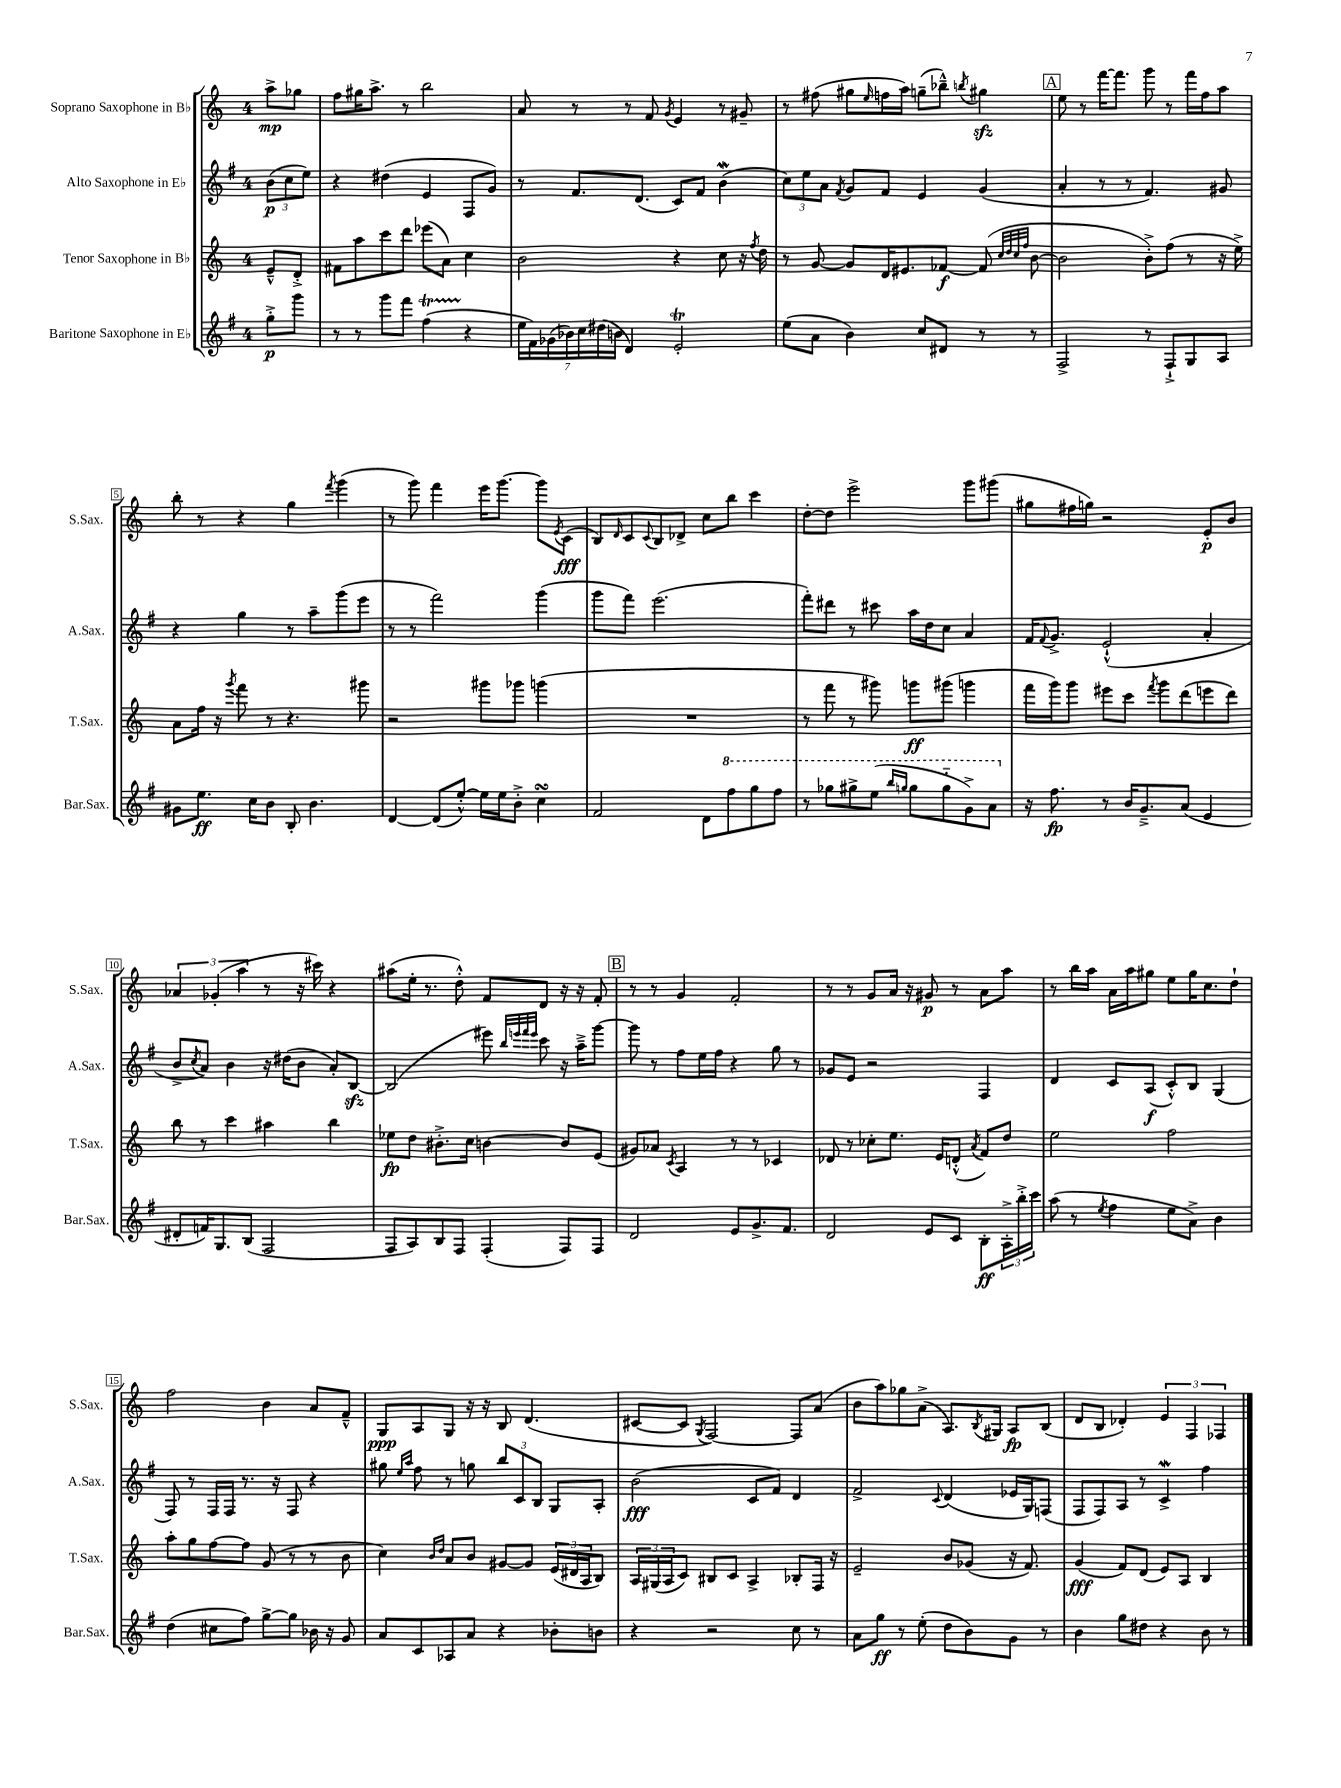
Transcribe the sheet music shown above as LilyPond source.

<<
\new StaffGroup <<
\new Staff = "s0" \with { instrumentName = "Soprano Saxophone in Bb" shortInstrumentName = "S.Sax." } {
    \clef treble \key c \major \once \override Staff.TimeSignature.style = #'single-digit \time 4/4 \partial 4
    a''8->\mp ges''8 |
    f''8 gis''16 a''8.-> r8 b''2 |
    a'8 r8 r8 f'8 \acciaccatura { g'8 } e'4 r8 gis'8-- |
    r8 fis''8( gis''8 \grace { e''16 } f''16 a''16) g''8--( bes''8---^) \acciaccatura { b''8 } gis''4\sfz |
    \mark \markup { \box "A" } e''8 r8 f'''16~ f'''8. g'''8 r8 f'''16 f''16 a''8 |
    b''8-. r8 r4 g''4 \acciaccatura { f'''8 } g'''4( |
    r8 g'''8) f'''4 e'''16 g'''8.~ g'''8 \acciaccatura { e'8 } c'8\fff( |
    b8) \grace { d'16 } c'8 \appoggiatura { c'8 } b8 des'8-> c''8 b''8 c'''4 |
    d''8~-. d''8 e'''2-> g'''8 gis'''8( |
    gis''8 fis''16 g''16) r2 e'8-.\p b'8 |
    \tuplet 3/2 { aes'4 ges'4-.( a''4 } r8 r16 cis'''16) r4 |
    ais''8( e''16-. r8. d''8-.-^) f'8 d'8 r16 r16 f'8-. |
    \mark \markup { \box "B" } r8 r8 g'4 f'2-. |
    r8 r8 g'8 a'16 r16 gis'8\p r8 a'8 a''8 |
    r8 b''16 a''16 a'16 a''16 gis''8 e''8 gis''16 c''8. d''8-! |
    f''2 b'4 a'8 f'8---^ |
    g8\ppp a8 g8 r16 r16 b8 d'4.( |
    cis'8~ cis'8 \acciaccatura { g8 } f2~) f8 a'8( |
    b'8 a''8) ges''8 a'8->( a8.) \acciaccatura { b8 } gis16 a8\fp b8( |
    d'8 b8 des'4-.) \tuplet 3/2 { e'4 f4 fes4 } \bar "|." |
}
\new Staff = "s1" \with { instrumentName = "Alto Saxophone in Eb" shortInstrumentName = "A.Sax." } {
    \clef treble \key g \major \once \override Staff.TimeSignature.style = #'single-digit \time 4/4 \partial 4
    \tuplet 3/2 { b'8\p( c''8 e''8) } |
    r4 dis''4( e'4 fis8 g'8) |
    r8 fis'8. d'8.( c'8) fis'8 b'4\mordent( |
    \tuplet 3/2 { c''8) e''8 a'8 } \acciaccatura { fis'8 } g'8 fis'8 e'4 g'4( |
    \mark \markup { \box "A" } a'4-. r8 r8 fis'4.) gis'8 |
    r4 g''4 r8 a''8-- g'''8( e'''8 |
    r8 r8 fis'''2) g'''4( |
    g'''8 fis'''8) e'''2.( |
    fis'''8-.) dis'''8 r8 cis'''8 a''16 d''16 c''8 a'4 |
    fis'16 \appoggiatura { fis'8 } g'8.-> e'2-!-^( a'4-. |
    b'8-> \acciaccatura { c''8 } a'8) b'4 r16 dis''16( b'8 a'8-.) b8~\sfz |
    b2( eis'''8) \grace { b''32 e'''32 fis'''32 e'''32 } c'''8 r16 a''16---> g'''8~ |
    \mark \markup { \box "B" } g'''8 r8 fis''8 e''16 fis''16 r4 g''8 r8 |
    ges'8 e'8 r2 fis4 |
    d'4 c'8 a8\f( c'8-.-^) b8 g4( |
    fis8) r8 fis16 fis16 r8. r16 fis8 r4 |
    gis''8 \grace { e''16 a''16 } fis''8 r8 g''8 \tuplet 3/2 { b''8 c'8 b8 } g8 a8-. |
    b'2\fff( c'8 fis'8) d'4 |
    fis'2-> \appoggiatura { c'8 } d'4( ees'16 g16) f8( |
    fis8 fis8) a8 r8 c'4->\mordent fis''4 \bar "|." |
}
\new Staff = "s2" \with { instrumentName = "Tenor Saxophone in Bb" shortInstrumentName = "T.Sax." } {
    \clef treble \key c \major \once \override Staff.TimeSignature.style = #'single-digit \time 4/4 \partial 4
    e'8---^ d'8-.-> |
    fis'8 a''8 c'''8 d'''8 ees'''8( a'8) c''4 |
    b'2 r4 c''8 r16 \acciaccatura { f''8 } d''16 |
    r8 g'8~ g'8 d'16 eis'8. fes'8~\f fes'8( \grace { c''32 d''32 c''32 f''32 } b'8~ |
    \mark \markup { \box "A" } b'2 b'8-.->) f''8( r8 r16 e''16->) |
    a'8 f''16 r16 \acciaccatura { g'''8 } f'''8 r8 r4. gis'''8 |
    r2 gis'''8 ges'''8 g'''4( |
    R1 |
    r8 f'''8 r8 gis'''8) g'''8\ff gis'''8( g'''4 |
    f'''16 g'''16) g'''8 eis'''8 c'''8 \acciaccatura { f'''8 } g'''8 d'''8( e'''8 d'''8) |
    b''8 r8 c'''4 ais''4 b''4 |
    ees''8\fp d''8 bis'8.-.-> c''16 b'4~ b'8 e'8( |
    \mark \markup { \box "B" } gis'8) aes'8 \acciaccatura { c'8 } a4 r8 r8 ces'4 |
    des'8 r8 ces''8-. e''8. e'16 d'8-.-^( \acciaccatura { a'8 } f'8) d''8 |
    e''2 f''2 |
    a''8-. g''8 f''8~ f''8 g'8( r8 r8 b'8 |
    c''4) \grace { b'16 d''16 } a'8 b'8 gis'8~ gis'8 \tuplet 3/2 { e'16( dis'16 a16 } b8) |
    \tuplet 3/2 { a16 gis16( a16 } c'8) bis8 c'8 a4-> bes8-. f16 r16 |
    e'2-- b'8 ges'8( r16 f'8.) |
    g'4\fff( f'8) d'8( e'8) a8 b4 \bar "|." |
}
\new Staff = "s3" \with { instrumentName = "Baritone Saxophone in Eb" shortInstrumentName = "Bar.Sax." } {
    \clef treble \key g \major \once \override Staff.TimeSignature.style = #'single-digit \time 4/4 \partial 4
    g''8-.->\p g'''8 |
    r8 r8 g'''8 fis'''8 fis''4\startTrillSpan( r4\stopTrillSpan |
    \tuplet 7/4 { e''16 fis'16) ges'16( bes'16) c''16 dis''16( b'16 } d'4) e'2-.\trill |
    e''8( a'8 b'4) c''8 dis'8 r8 r8 |
    \mark \markup { \box "A" } fis2-> r8 fis8-!-> g8 a8 |
    gis'8 e''8.\ff c''16 b'8 b8-. b'4. |
    d'4~ d'8( e''8~-.-^) e''16 e''16 b'8-.-> c''4\turn |
    fis'2 d'8 \ottava #1 fis'''8 g'''8 fis'''8 |
    r8 ges'''8 gis'''8-> e'''8( \grace { b'''16 g'''16 } g'''8 g'''8-_ g''8->) a''8 \ottava #0 |
    r16 fis''8.\fp r8 b'16 g'8.---> a'8( e'4 |
    dis'8-. f'16) g8. b8( fis2 |
    fis8 a8) b8 fis8 fis4-.( fis8) fis8 |
    \mark \markup { \box "B" } d'2 e'8 g'8.-> fis'8. |
    d'2 e'8 c'8 b8-.\ff \tuplet 3/2 { a16-.-> b''16-.-> c'''16 } |
    a''8( r8 \acciaccatura { e''8 } fis''4 e''8 a'8->) b'4 |
    d''4( cis''8 fis''8) g''8~-> g''8 bes'16 r16 g'8 |
    a'8 c'8 aes8 a'8 r4 bes'8-. b'8 |
    r4 r2 c''8 r8 |
    a'8 g''8\ff r8 e''8-.( d''8 b'8) g'8 r8 |
    b'4 g''8 dis''8 r4 b'8 r8 \bar "|." |
}
>>
>>
\layout { \context { \Score \override BarNumber.stencil = #(make-stencil-boxer 0.1 0.3 ly:text-interface::print) } }
